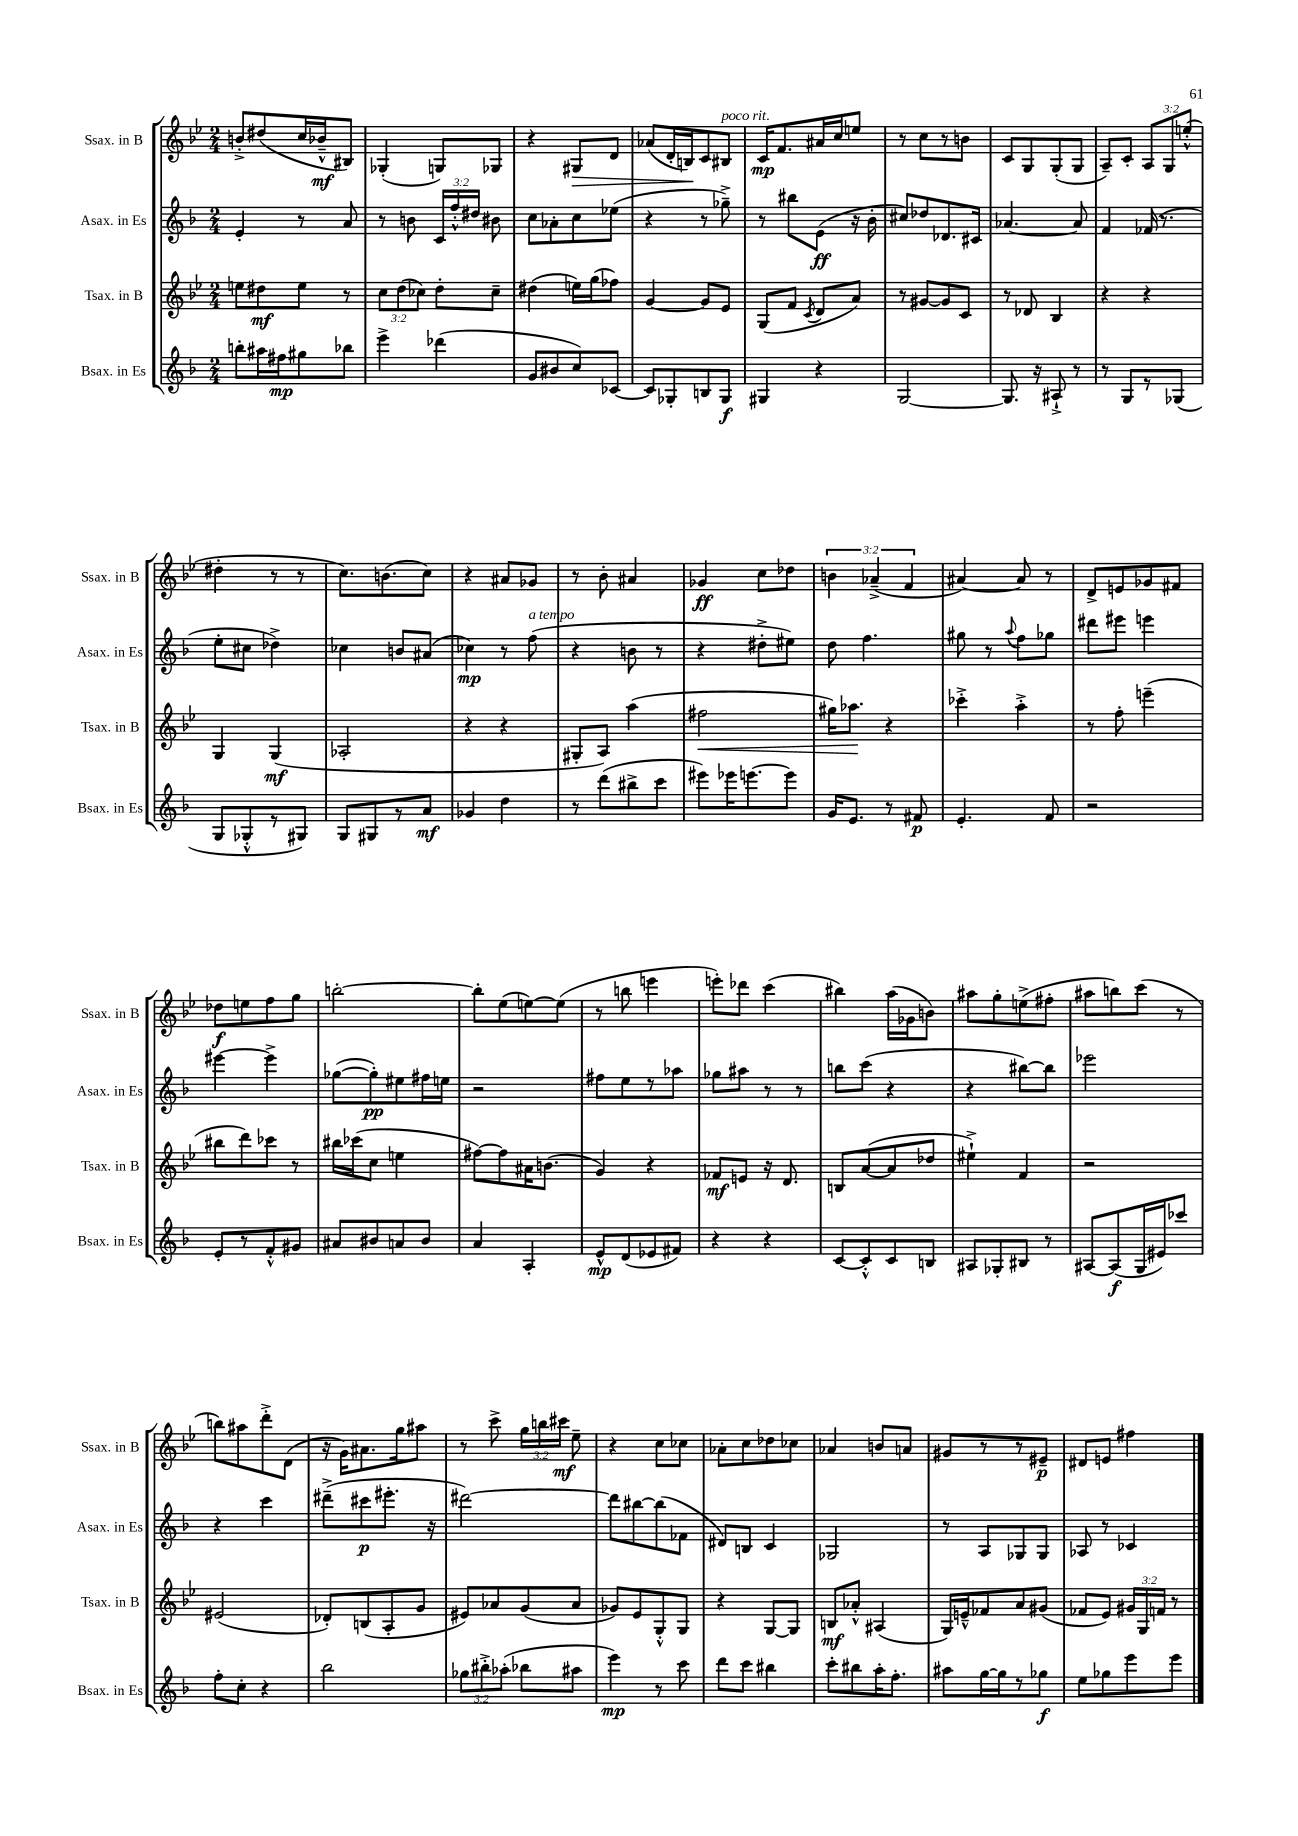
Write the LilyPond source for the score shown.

<<
\new StaffGroup <<
\new Staff = "s0" \with { instrumentName = "Ssax. in B" shortInstrumentName = "Ssax. in B" } {
    \clef treble \key bes \major \numericTimeSignature \time 2/4 \override Staff.TupletNumber.text = #tuplet-number::calc-fraction-text
    \autoBeamOff b'8[-.-> dis''8( c''16 bes'16---^\mf bis8]) |
    ges4-.( g8[) ges8] |
    r4 gis8[\> d'8] |
    aes'8[( d'16-. b16\!) c'8 bis8]^\markup { \italic "poco rit." } |
    c'16[\mp f'8. ais'16 c''16 e''8] |
    r8 c''8[ r8 b'8] |
    c'8[ g8 g8-.( g8] |
    a8[--) c'8]-. \tuplet 3/2 { a8[ g8 e''8]-.-^( } |
    dis''4-. r8 r8 |
    c''8.[) b'8.( c''8]) |
    r4 ais'8[ ges'8] |
    r8 bes'8-. ais'4 |
    ges'4\ff c''8[ des''8] |
    \tuplet 3/2 { b'4 aes'4--->( f'4 } |
    ais'4~) ais'8 r8 |
    d'8[-> e'8 ges'8 fis'8] |
    des''8[\f e''8 f''8 g''8] |
    b''2~-. |
    b''8[-. ees''8( e''8~) e''8]( |
    r8 b''8 e'''4 |
    e'''8[-.) des'''8] c'''4( |
    bis''4) a''16[( ges'16 b'8]) |
    ais''8[ g''8-. e''8->( fis''8]-. |
    ais''8[ b''8) c'''8]( r8 |
    b''8[) ais''8 d'''8-.-> d'8]( |
    r16 g'16[) ais'8. g''16 ais''8] |
    r8 c'''8-> \tuplet 3/2 { g''16[ b''16 cis'''16]\mf } ees''8-- |
    r4 c''8[ ces''8] |
    aes'8[-. c''8 des''8 ces''8] |
    aes'4 b'8[ a'8] |
    gis'8[ r8 r8 eis'8]--\p |
    dis'8[ e'8] fis''4 \bar "|." |
}
\new Staff = "s1" \with { instrumentName = "Asax. in Es" shortInstrumentName = "Asax. in Es" } {
    \clef treble \key f \major \numericTimeSignature \time 2/4 \override Staff.TupletNumber.text = #tuplet-number::calc-fraction-text
    \autoBeamOff e'4-. r8 a'8 |
    r8 b'8 \tuplet 3/2 { c'16[ f''16-.-^ dis''16] } bis'8 |
    c''8[ aes'8-. c''8 ees''8]( |
    r4 r8 ges''8--->) |
    r8 bis''8[ e'8]\ff( r16 bes'16-. |
    cis''8[) des''8 des'8. cis'16] |
    aes'4.~ aes'8 |
    f'4 fes'16( r8. |
    e''8[-. cis''8] des''4->) |
    ces''4 b'8[ ais'8]( |
    ces''4\mp) r8 f''8^\markup { \italic "a tempo" }( |
    r4 b'8 r8 |
    r4 dis''8[-.-> eis''8]) |
    d''8 f''4. |
    gis''8 r8 \appoggiatura { a''8 } f''8[ ges''8] |
    dis'''8[ eis'''8] e'''4 |
    eis'''4~ eis'''4-> |
    ges''8[~( ges''8-.\pp) eis''8 fis''16 e''16] |
    r2 |
    fis''8[ e''8 r8 aes''8] |
    ges''8[ ais''8] r8 r8 |
    b''8[ c'''8]( r4 |
    r4 bis''8[~) bis''8] |
    ees'''2 |
    r4 c'''4 |
    dis'''8[--->( cis'''8\p eis'''8.]-. r16 |
    dis'''2~) |
    dis'''8[ bis''8~ bis''8( fes'8] |
    dis'8[) b8] c'4 |
    ges2 |
    r8 a8[ ges8 ges8] |
    aes8 r8 ces'4 \bar "|." |
}
\new Staff = "s2" \with { instrumentName = "Tsax. in B" shortInstrumentName = "Tsax. in B" } {
    \clef treble \key bes \major \numericTimeSignature \time 2/4 \override Staff.TupletNumber.text = #tuplet-number::calc-fraction-text
    \autoBeamOff e''8[ dis''8\mf e''8] r8 |
    \tuplet 3/2 { c''8[ d''8( ces''8]) } d''8[-. ces''8]-- |
    dis''4( e''16[) g''16( fes''8]) |
    g'4~ g'8[ ees'8] |
    g8[( f'8] \acciaccatura { c'8 } d'8[ a'8]) |
    r8 gis'8[~ gis'8 c'8] |
    r8 des'8 bes4 |
    r4 r4 |
    g4 g4\mf( |
    aes2-. |
    r4 r4 |
    gis8[-. a8]) a''4( |
    fis''2\< |
    gis''16[) aes''8.]\! r4 |
    ces'''4-.-> a''4-.-> |
    r8 f''8-. e'''4--( |
    bis''8[ d'''8) ces'''8] r8 |
    bis''16[ ces'''16( c''8] e''4 |
    fis''8[~) fis''8 ais'16 b'8.]( |
    g'4) r4 |
    fes'8[\mf e'8] r16 d'8. |
    b8[ a'8~( a'8 des''8] |
    eis''4-!->) f'4 |
    r2 |
    eis'2( |
    des'8[-.) b8( a8-. g'8] |
    eis'8[) aes'8 g'8( aes'8] |
    ges'8[) ees'8 g8-.-^ g8] |
    r4 g8[~ g8] |
    b8[\mf aes'8]-.-^ ais4( |
    g16[) e'16---^ fes'8 a'8 gis'8]( |
    fes'8[ ees'8]) \tuplet 3/2 { gis'16[ g16 f'16] } r8 \bar "|." |
}
\new Staff = "s3" \with { instrumentName = "Bsax. in Es" shortInstrumentName = "Bsax. in Es" } {
    \clef treble \key f \major \numericTimeSignature \time 2/4 \override Staff.TupletNumber.text = #tuplet-number::calc-fraction-text
    \autoBeamOff b''8[-. ais''16 fis''16\mp gis''8 bes''8] |
    e'''4-> des'''4( |
    g'8[ bis'8 c''8) ces'8]~ |
    ces'8[ ges8-. b8 ges8]\f |
    gis4 r4 |
    g2~ |
    g8. r16 ais8-!-> r8 |
    r8 g8[ r8 ges8]( |
    g8[ ges8-.-^ r8 gis8]) |
    g8[ gis8 r8 a'8]\mf |
    ges'4 d''4 |
    r8 d'''8[( bis''8-> c'''8] |
    eis'''8[) ees'''16 e'''8.~ e'''8] |
    g'16[ e'8.] r8 fis'8\p |
    e'4.-. f'8 |
    r2 |
    e'8[-. r8 f'8-.-^ gis'8] |
    ais'8[ bis'8 a'8 bis'8] |
    a'4 a4-. |
    e'8[-^\mp d'8( ees'8 fis'8]) |
    r4 r4 |
    c'8[~ c'8-.-^ c'8 b8] |
    ais8[ ges8-. bis8] r8 |
    ais8[~ ais8\f( g16 eis'16) ces'''8] |
    f''8[-. c''8]-. r4 |
    bes''2 |
    \tuplet 3/2 { ges''8[ bis''8-.-> aes''8]-.( } bes''8[ ais''8] |
    e'''4\mp) r8 c'''8 |
    d'''8[ c'''8] bis''4 |
    c'''8[-. bis''8 a''16-. f''8.]-. |
    ais''8[ g''16~ g''16 r8 ges''8]\f |
    e''8[ ges''8 e'''8 e'''8] \bar "|." |
}
>>
>>
\layout { \context { \Score \remove "Bar_number_engraver" } }
